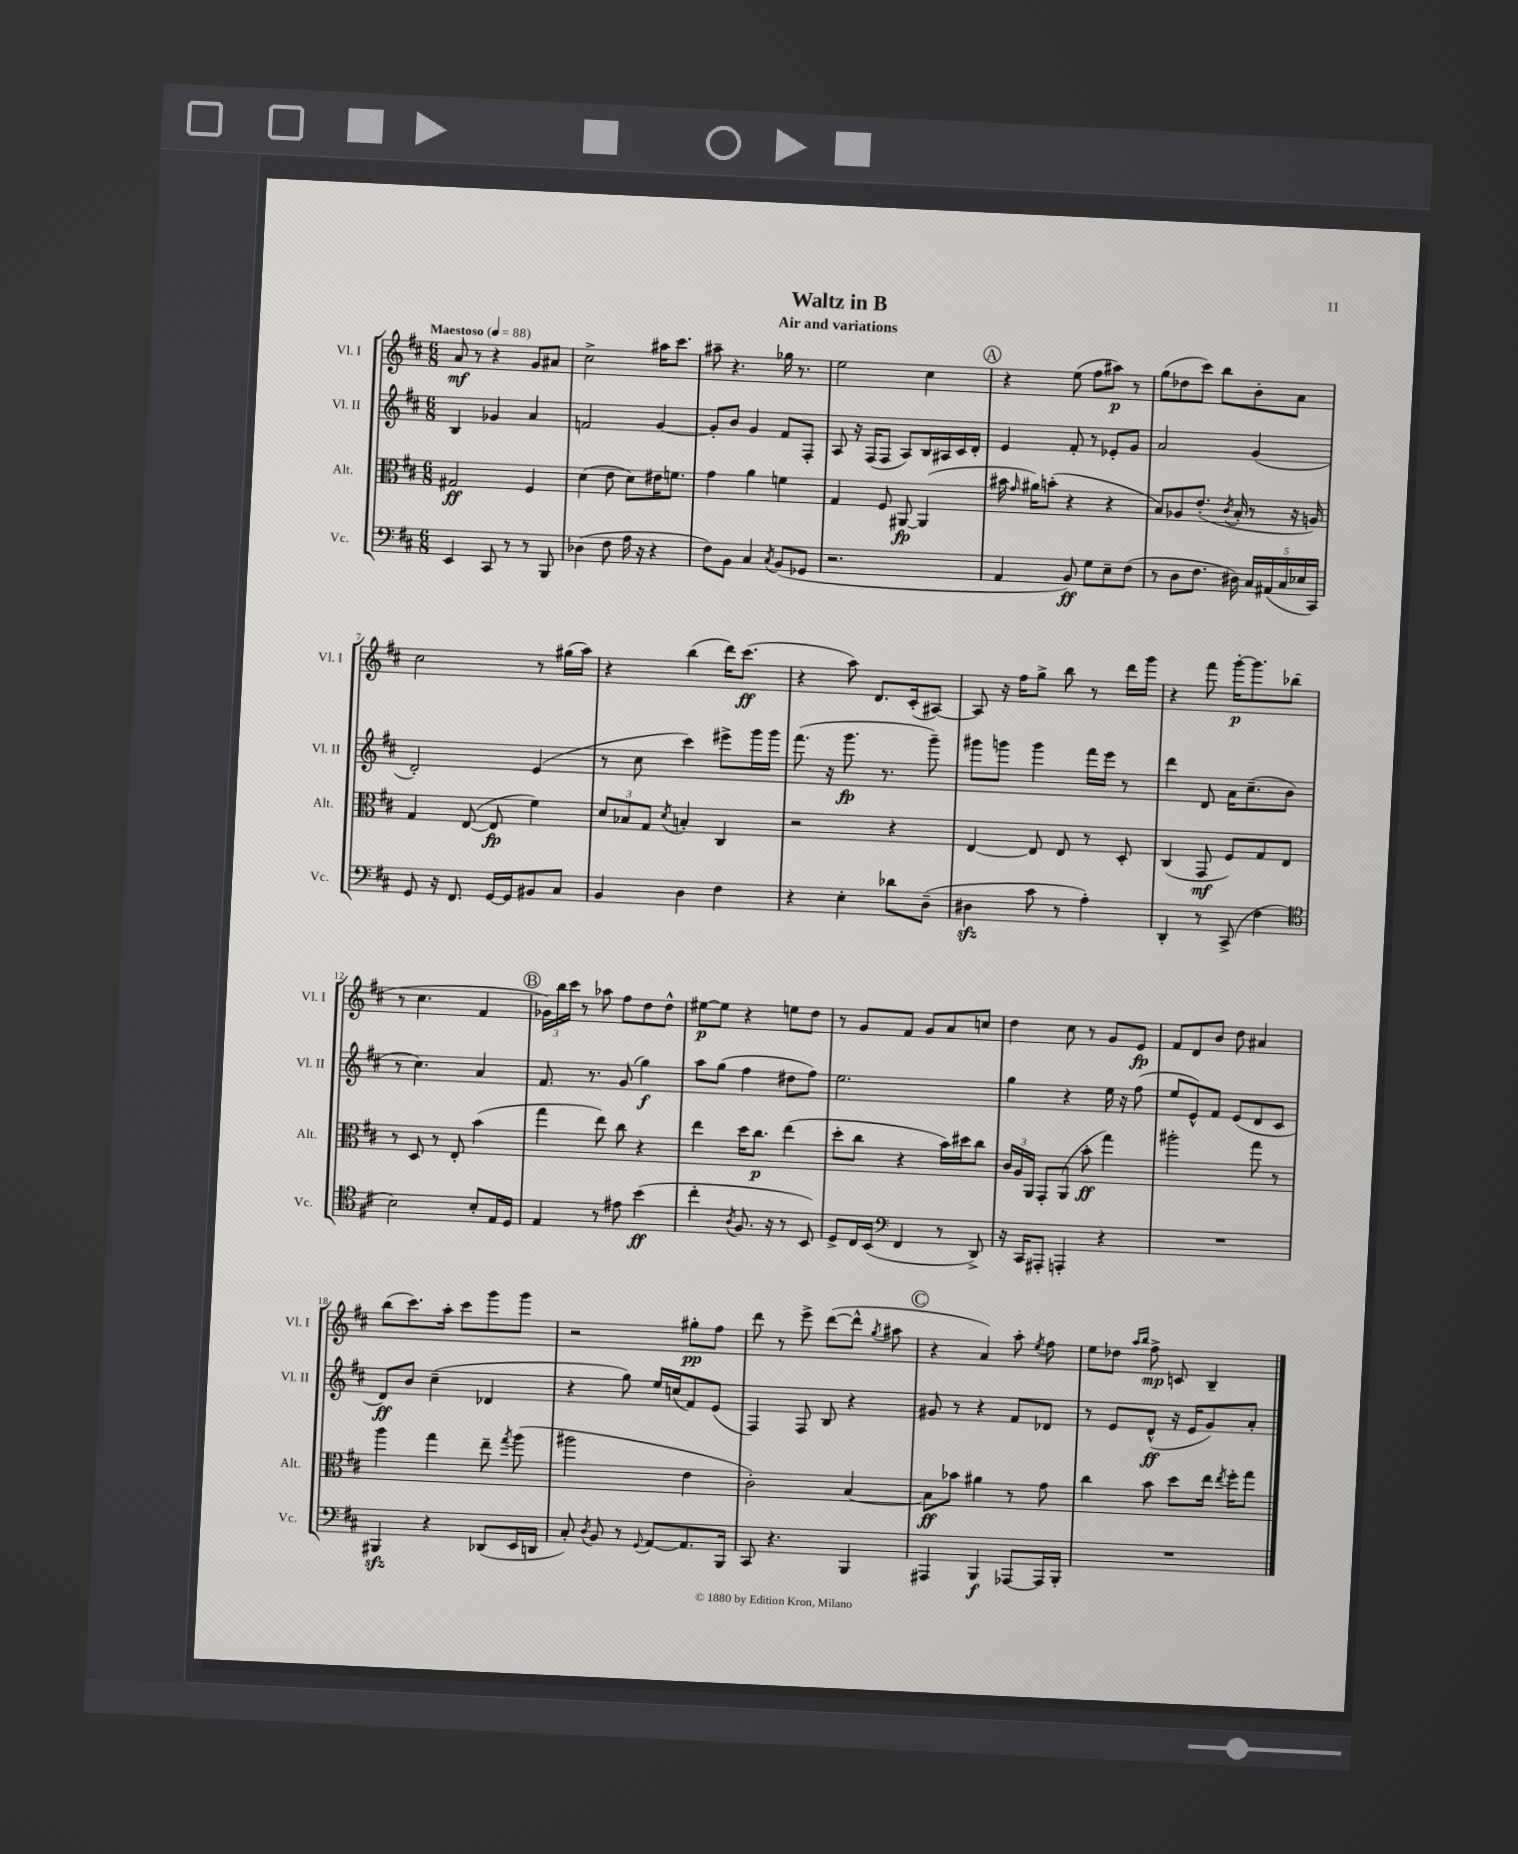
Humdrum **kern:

**kern	**dynam	**kern	**dynam	**kern	**dynam	**kern	**dynam
*part4	*part4	*part3	*part3	*part2	*part2	*part1	*part1
*staff4	*staff4	*staff3	*staff3	*staff2	*staff2	*staff1	*staff1
*I"Vc.	*	*I"Alt.	*	*I"Vl. II	*	*I"Vl. I	*
*I'Vc.	*	*I'Alt.	*	*I'Vl. II	*	*I'Vl. I	*
*clefF4	*	*clefC3	*	*clefG2	*	*clefG2	*
*k[f#c#]	*	*k[f#c#]	*	*k[f#c#]	*	*k[f#c#]	*
*M6/8	*	*M6/8	*	*M6/8	*	*M6/8	*
*MM88	*	*MM88	*	*MM88	*	*MM88	*
=1	=1	=1	=1	=1	=1	=1	=1
!	!	!	!	!	!	!LO:TX:a:B:t=Maestoso	!
4EE/	.	2G#X/	ff	4B/	.	8a/	mf
.	.	.	.	.	.	8r	.
8CC#/	.	.	.	4g-X/	.	4r	.
8r	.	.	.	.	.	.	.
8r	.	4F#/	.	4a/	.	8g/L	.
8BBB/	.	.	.	.	.	8a#X/J	.
=2	=2	=2	=2	=2	=2	=2	=2
(4D-X\	.	(4d\	.	2fn/	.	2cc#^\	.
8F#\	.	8e\	.	.	.	.	.
16A\	.	8d\L)	.	.	.	.	.
16r	.	.	.	.	.	.	.
4r	.	16e#X\K	.	[4g/	.	16aa#X\KL	.
.	.	8.fn\J	.	.	.	8.ccc#\J	.
=3	=3	=3	=3	=3	=3	=3	=3
8F#\L)	.	4g\	.	8g'/L]	.	8aa#X~\	.
8BB\J	.	.	.	8b/J	.	4.r	.
4C#/	.	4a\	.	4g/	.	.	.
8qC#/	.	.	.	.	.	.	.
(8BB/L	.	4fn\	.	8f#/L	.	16gg-X\	.
.	.	.	.	.	.	8.r	.
8GG-X/J	.	.	.	8F#'/J	.	.	.
=4	=4	=4	=4	=4	=4	=4	=4
2.r	.	4G/	.	8A/	.	2ee\	.
.	.	.	.	16r	.	.	.
.	.	.	.	(16F#/KL	.	.	.
.	.	8F#/	.	8F#/J	.	.	.
.	.	[8AA#X/	fp	8A/L)	.	.	.
.	.	(4AA#/]	.	16B/L	.	4cc#\	.
.	.	.	.	16A#X/	.	.	.
.	.	.	.	16c#/	.	.	.
.	.	.	.	16d'/JJ	.	.	.
!!LO:REH:place=s1:t=A
=5	=5	=5	=5	=5	=5	=5	=5
4AA/	.	16b#X\	.	4e/	.	4r	.
.	.	16qqg/	.	.	.	.	.
.	.	16a#X\KL)	.	.	.	.	.
.	.	(8bn'\J	.	.	.	.	.
8BB/)	ff	4r	.	8f#'/	.	(8ee\	.
8G\L	.	.	.	8r	.	8ff#\L	.
8E~\	.	4r	.	8e-X'/L	.	8aa#X\J)	p
(8F#\J	.	.	.	8g/J	.	8r	.
=6	=6	=6	=6	=6	=6	=6	=6
8r	.	8B/L)	.	2a/	.	(8gg\L	.
8D\L	.	8A-X/	.	.	.	8dd-X\	.
8.F#\J	.	(8.e'/J	.	.	.	8ccc#\J)	.
.	.	.	.	.	.	8bb\L	.
.	.	8qc#/	.	.	.	.	.
16D#X\)	.	16B'/	.	.	.	.	.
20C#/LL	.	8r	.	(4g/	.	8b'\	.
(20AA#X/	.	.	.	.	.	.	.
20C#/	.	.	.	.	.	.	.
.	.	16r	.	.	.	8a\J	.
20E-X/	.	.	.	.	.	.	.
.	.	16An/)	.	.	.	.	.
20CC#/JJ)	.	.	.	.	.	.	.
!!LO:LB:g=z
=7	=7	=7	=7	=7	=7	=7	=7
8GG/	.	4G/	.	2d'/)	.	2cc#\	.
16r	.	.	.	.	.	.	.
8.FF#/	.	.	.	.	.	.	.
.	.	([8E/	.	.	.	.	.
[16GG/LL	.	8E/]	fp	.	.	.	.
16GG/J]	.	.	.	.	.	.	.
8BB#X/	.	4f#\)	.	(4e/	.	8r	.
8C#/J	.	.	.	.	.	(16gg#X\LL	.
.	.	.	.	.	.	16aa\JJ)	.
=8	=8	=8	=8	=8	=8	=8	=8
4BB/	.	12d/L	.	8r	.	4r	.
.	.	12B-X/	.	.	.	.	.
.	.	.	.	8cc#\	.	.	.
.	.	12G/J	.	.	.	.	.
.	.	8qd/	.	.	.	.	.
4D\	.	4Bn'/	.	4ccc#\)	.	(4bb\	.
4F#\	.	4C#/	.	8eee#X^\L	.	16ddd\KL)	.
.	.	.	.	.	.	(8.ccc#\J	ff
.	.	.	.	16ggg\L	.	.	.
.	.	.	.	16ggg\JJ	.	.	.
=9	=9	=9	=9	=9	=9	=9	=9
4r	.	2r	.	(8.fff#\	.	4r	.
.	.	.	.	16r	.	.	.
4E'\	.	.	.	8.ggg\	fp	8aa\)	.
.	.	.	.	.	.	8.d/L	.
.	.	.	.	8.r	.	.	.
8d-X\L	.	4r	.	.	.	.	.
.	.	.	.	.	.	(16c#'/k	.
(8D~\J	.	.	.	8ggg~\)	.	[8A#X/J)	.
=10	=10	=10	=10	=10	=10	=10	=10
4D#Xzz\	.	[4E/	.	8ggg#X\L	.	8A#/]	.
.	.	.	.	8gggn\J	.	16r	.
.	.	.	.	.	.	16ff#\KL	.
8c#\	.	8E/]	.	4ggg\	.	8gg^\J	.
8r	.	8E/	.	.	.	8bb\	.
4A'\)	.	8r	.	16fff#\LL	.	8r	.
.	.	.	.	16eee\JJ	.	.	.
.	.	8D'/	.	8r	.	16ddd\LL	.
.	.	.	.	.	.	16ggg\JJ	.
=11	=11	=11	=11	=11	=11	=11	=11
4DD'/	.	(4C#/	.	4ddd\	.	4r	.
8r	.	8GG/	mf	8d/	.	8fff#\	.
(8CC#^/	.	8F#/L)	.	16a\KL	.	[16ggg'\KL	p
.	.	.	.	(8.cc#~\	.	8.ggg\]	.
4F#\	.	8G/	.	.	.	.	.
.	.	8E/J	.	8b\J	.	(8bb-X\J	.
!!LO:LB:g=z
=12	=12	=12	=12	=12	=12	=12	=12
*clefC4	*	*	*	*	*	*	*
2B\)	.	8r	.	8r	.	8r	.
.	.	8D/	.	4.cc#\)	.	4.cc#\	.
.	.	8r	.	.	.	.	.
.	.	8E'/	.	.	.	.	.
8B'/L	.	(4b\	.	4a/	.	4f#/	.
16E/L	.	.	.	.	.	.	.
16D/JJ	.	.	.	.	.	.	.
!!LO:REH:place=s1:t=B
=13	=13	=13	=13	=13	=13	=13	=13
4E/	.	4gg\	.	8.f#/	.	24g-X\LL)	.
.	.	.	.	.	.	24bb\	.
.	.	.	.	.	.	24ccc#\JJ	.
.	.	.	.	.	.	8r	.
.	.	.	.	8.r	.	.	.
8r	.	8ee\)	.	.	.	8aa-X\	.
8e#X\	.	8cc#\	.	(8g/	.	8ff#\L	.
(4b\	ff	4r	.	4gg\)	f	8dd\	.
.	.	.	.	.	.	8dd^^\J	.
=14	=14	=14	=14	=14	=14	=14	=14
4cc#'\	.	4ee\	.	8aa\L	.	[8ee#X\L	p
.	.	.	.	(8gg\J	.	8ee#\J]	.
8qA/	.	.	.	.	.	.	.
8.F#/	.	16dd\KL	.	4ff#\	.	4r	.
.	.	8.cc#\J	p	.	.	.	.
16r	.	.	.	.	.	.	.
8r	.	(4ee\	.	8dd#X\L	.	8een\L	.
8BB/)	.	.	.	8ff#\J)	.	8dd\J	.
=15	=15	=15	=15	=15	=15	=15	=15
8D^/L	.	8dd'\L	.	2.ee\	.	8r	.
16C#/L	.	8cc#\J	.	.	.	8g/L	.
(16BB/JJ	.	.	.	.	.	.	.
*clefF4	*	*	*	*	*	*	*
4FF#/	.	4r	.	.	.	8f#/J	.
.	.	.	.	.	.	8g/L	.
8r	.	16b\LL)	.	.	.	8a/	.
.	.	16dd#X\J	.	.	.	.	.
8DD^/)	.	8cc#\J	.	.	.	8ccn/J	.
=16	=16	=16	=16	=16	=16	=16	=16
16r	.	24c#/LL	.	4gg\	.	4dd\	.
.	.	24A/	.	.	.	.	.
16CC#/KL	.	.	.	.	.	.	.
.	.	24AA/JJ	.	.	.	.	.
8AAA#X'/J	.	8GG'/L	.	.	.	.	.
4AAAn'/	.	(8AA/J	.	4r	.	8cc#\	.
.	.	8b'\	ff	.	.	8r	.
4r	.	4gg\)	.	16ee\	.	8g/L	.
.	.	.	.	16r	.	.	.
.	.	.	.	(8ff#\	.	8e/J	fp
=17	=17	=17	=17	=17	=17	=17	=17
2.r	.	2aa#X'\	.	8ee/L	.	8f#/L	.
.	.	.	.	8e^^/)	.	8d/	.
.	.	.	.	8f#/J	.	8b/J	.
.	.	.	.	(8e/L	.	8dd\	.
.	.	8gg\	.	8d/	.	4a#X/	.
.	.	8r	.	8c#/J	.	.	.
!!LO:LB:g=z
=18	=18	=18	=18	=18	=18	=18	=18
4BBB#Xzz/	.	4aa\	.	8d/L)	ff	(8bb\L	.
.	.	.	.	8b/J	.	8.ccc#\)	.
4r	.	4gg\	.	(4cc#~\	.	.	.
.	.	.	.	.	.	16aa'\Jk	.
.	.	.	.	.	.	8ccc#\L	.
(8DD-X/L	.	8ee~\	.	4d-X/	.	8ggg\	.
.	.	8qgg/	.	.	.	.	.
16EE/L	.	(8aa\	.	.	.	8ggg\J	.
16DDn/JJ	.	.	.	.	.	.	.
=19	=19	=19	=19	=19	=19	=19	=19
8C#'/)	.	2aa#X\	.	4r	.	2r	.
8qD/	.	.	.	.	.	.	.
8BB/	.	.	.	.	.	.	.
8r	.	.	.	8gg\)	.	.	.
8qqGG/	.	.	.	.	.	.	.
[8AA/L	.	.	.	16ee/LL	.	.	.
.	.	.	.	(16ccn/J	.	.	.
8.AA/]	.	4e\	.	8f#/)	.	8gg#X'\L	pp
.	.	.	.	(8e/J	.	8ff#\J	.
16BBB/Jk	.	.	.	.	.	.	.
=20	=20	=20	=20	=20	=20	=20	=20
8CC#/	.	2c#'\)	.	4F#/)	.	8ddd\	.
4.r	.	.	.	.	.	8r	.
.	.	.	.	8F#/	.	8eee^\	.
.	.	.	.	8B/	.	([8ddd\L	.
4BBB/	.	[4B/	.	4r	.	8ddd^^\J]	.
.	.	.	.	.	.	8qgg/	.
.	.	.	.	.	.	8aa#X\	.
!!LO:REH:place=s1:t=C
=21	=21	=21	=21	=21	=21	=21	=21
4AAA#X/	.	8B\L]	ff	8g#X/	.	4r	.
.	.	8b-X\J	.	8r	.	.	.
4BBB/	f	4a#X\	.	4r	.	4a/)	.
[8AAA-X/L	.	8r	.	8f#/L	.	8aa'\	.
.	.	.	.	.	.	8qee/	.
16AAA-/L]	.	8g\	.	8d-X/J	.	8ff#\	.
16BBB'/JJ	.	.	.	.	.	.	.
=22	=22	=22	=22	=22	=22	=22	=22
2.r	.	4cc#\	.	8r	.	8ee\L	.
.	.	.	.	8e/L	.	8dd-X\J	.
.	.	.	.	.	.	16qqaa/LL	.
.	.	.	.	.	.	16qqbb/JJ	.
.	.	8b\	.	(8d^^/J	ff	8ff#^\	mp
.	.	8dd\L	.	16r	.	8cn/	.
.	.	.	.	16e/KL	.	.	.
.	.	16ee\Jk	.	8g/)	.	4B~/	.
.	.	8qee/	.	.	.	.	.
.	.	16ff#'\KL	.	.	.	.	.
.	.	8gg\J	.	8a'/J	.	.	.
==	==	==	==	==	==	==	==
*-	*-	*-	*-	*-	*-	*-	*-
